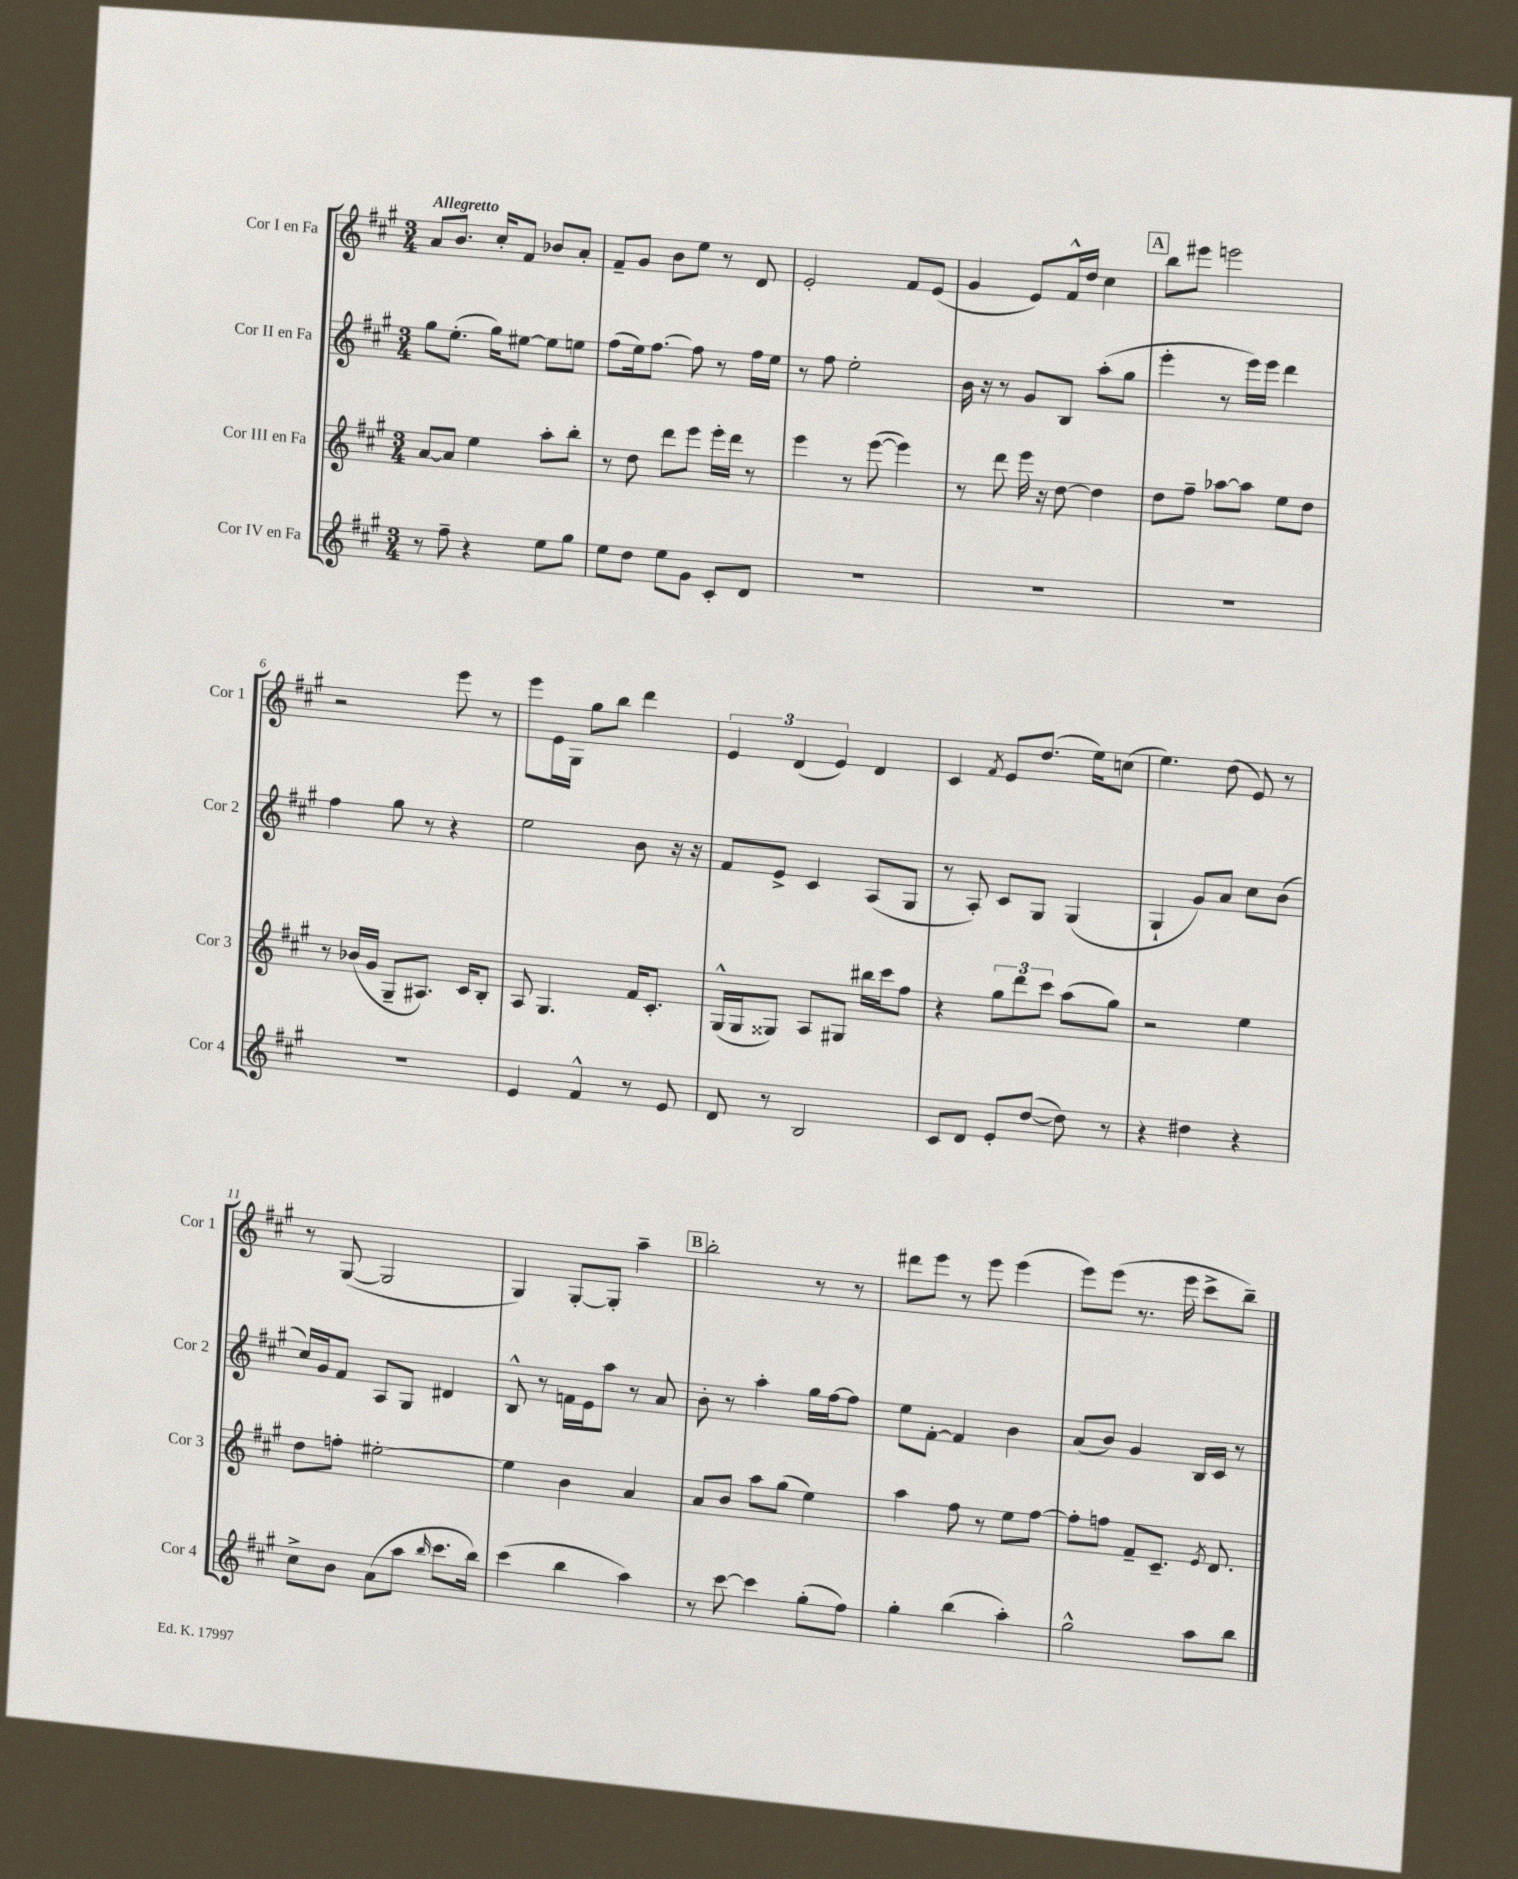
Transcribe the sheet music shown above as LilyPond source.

<<
\new StaffGroup <<
\new Staff = "s0" \with { instrumentName = "Cor I en Fa" shortInstrumentName = "Cor 1" } {
    \clef treble \key a \major \numericTimeSignature \time 3/4 \tempo "Allegretto"
    \autoBeamOff a'8[ b'8.] cis''16[-. fis'8] bes'8[ a'8]-. |
    fis'8[-- gis'8] b'8[ e''8] r8 d'8 |
    e'2-. fis'8[ e'8]( |
    gis'4 e'8[) fis'16-^ d''16] cis''4 |
    \mark \markup { \box "A" } b''8[ eis'''8] e'''2 |
    r2 e'''8 r8 |
    e'''8[ e'16 gis16] gis''8[ b''8] d'''4 |
    \tuplet 3/2 { e'4 d'4( e'4) } d'4 |
    cis'4 \acciaccatura { fis'8 } e'8[ d''8.]( e''16[) c''8]( |
    e''4.) d''8( e'8) r8 |
    r8 gis8~( gis2 |
    gis4) gis8[~-. gis8]-. a''4-- |
    \mark \markup { \box "B" } b''2-. r8 r8 |
    dis'''8[ e'''8] r8 e'''8 e'''4( |
    e'''8[) e'''8]( r8. e'''16 cis'''8[-> b''8]--) \bar "|." |
}
\new Staff = "s1" \with { instrumentName = "Cor II en Fa" shortInstrumentName = "Cor 2" } {
    \clef treble \key a \major \numericTimeSignature \time 3/4
    \autoBeamOff gis''8[ e''8.]-.( gis''16[) eis''8]~ eis''8[ e''8] |
    fis''8[( e''16) fis''8.]~ fis''8 r8 fis''16[ e''16] |
    r8 fis''8 e''2-. |
    b'16 r16 r8 gis'8[ b8] a''8[-.( gis''8] |
    \mark \markup { \box "A" } e'''4-. r8 e'''16[) e'''16] d'''4 |
    fis''4 gis''8 r8 r4 |
    e''2 b'8 r16 r16 |
    fis'8[ e'8]-> cis'4 a8[( gis8] |
    r8 a8-.) cis'8[ gis8] gis4( |
    gis4-! gis'8[) a'8] cis''8[ b'8]( |
    cis''16[) gis'16 fis'8] a8[ gis8] dis'4 |
    b8-^ r8 f'16[ e'16 a''8] r8 a'8 |
    \mark \markup { \box "B" } b'8-. r8 a''4-. gis''16[ fis''16~ fis''8] |
    e''8[ fis'8]~-. fis'4 b'4 |
    a'8[( b'8]) gis'4 b16[ cis'16] r8 \bar "|." |
}
\new Staff = "s2" \with { instrumentName = "Cor III en Fa" shortInstrumentName = "Cor 3" } {
    \clef treble \key a \major \numericTimeSignature \time 3/4
    \autoBeamOff a'8[~ a'8] e''4 a''8[-. b''8]-. |
    r8 d''8 d'''8[ e'''8] e'''16[-. d'''16] r8 |
    e'''4 r8 e'''8~( e'''4) |
    r8 d'''8 e'''16 r16 d''8~ d''4 |
    \mark \markup { \box "A" } d''8[ fis''8]-- aes''8[~ aes''8] e''8[ d''8] |
    r8 bes'16[( gis'16] gis8[-- ais8.]) cis'16[ b8]-. |
    a8 gis4. fis'16[ cis'8.]-. |
    gis16[-^( gis16 gisis8]) a8[ gis8] bis''16[ cis'''16 fis''8] |
    r4 \tuplet 3/2 { gis''8[ d'''8 cis'''8] } a''8[( gis''8]) |
    r2 e''4 |
    d''8[ f''8]-. eis''2~-. |
    eis''4 b'4 a'4 |
    \mark \markup { \box "B" } a'8[ b'8] a''8[ gis''8]( e''4) |
    a''4 fis''8 r8 e''8[ fis''8]~ |
    fis''8[-. f''8] fis'8[-- cis'8.]-- \acciaccatura { e'8 } d'8. \bar "|." |
}
\new Staff = "s3" \with { instrumentName = "Cor IV en Fa" shortInstrumentName = "Cor 4" } {
    \clef treble \key a \major \numericTimeSignature \time 3/4
    \autoBeamOff r8 fis''8-- r4 e''8[ gis''8] |
    e''8[ d''8] e''8[ gis'8] cis'8[-. d'8] |
    R2. |
    R2. |
    \mark \markup { \box "A" } R2. |
    R2. |
    e'4 fis'4-^ r8 e'8 |
    d'8 r8 b2 |
    cis'8[ d'8] e'8[-. d''8]~( d''8) r8 |
    r4 dis''4 r4 |
    cis''8[-> b'8] a'8[( a''8] \grace { b''16 } cis'''8.[ b''16]) |
    cis'''4( b''4 a''4) |
    \mark \markup { \box "B" } r8 cis'''8~ cis'''4 gis''8[-.( fis''8]) |
    gis''4-. b''4( a''4-.) |
    gis''2-^ a''8[ b''8] \bar "|." |
}
>>
>>
